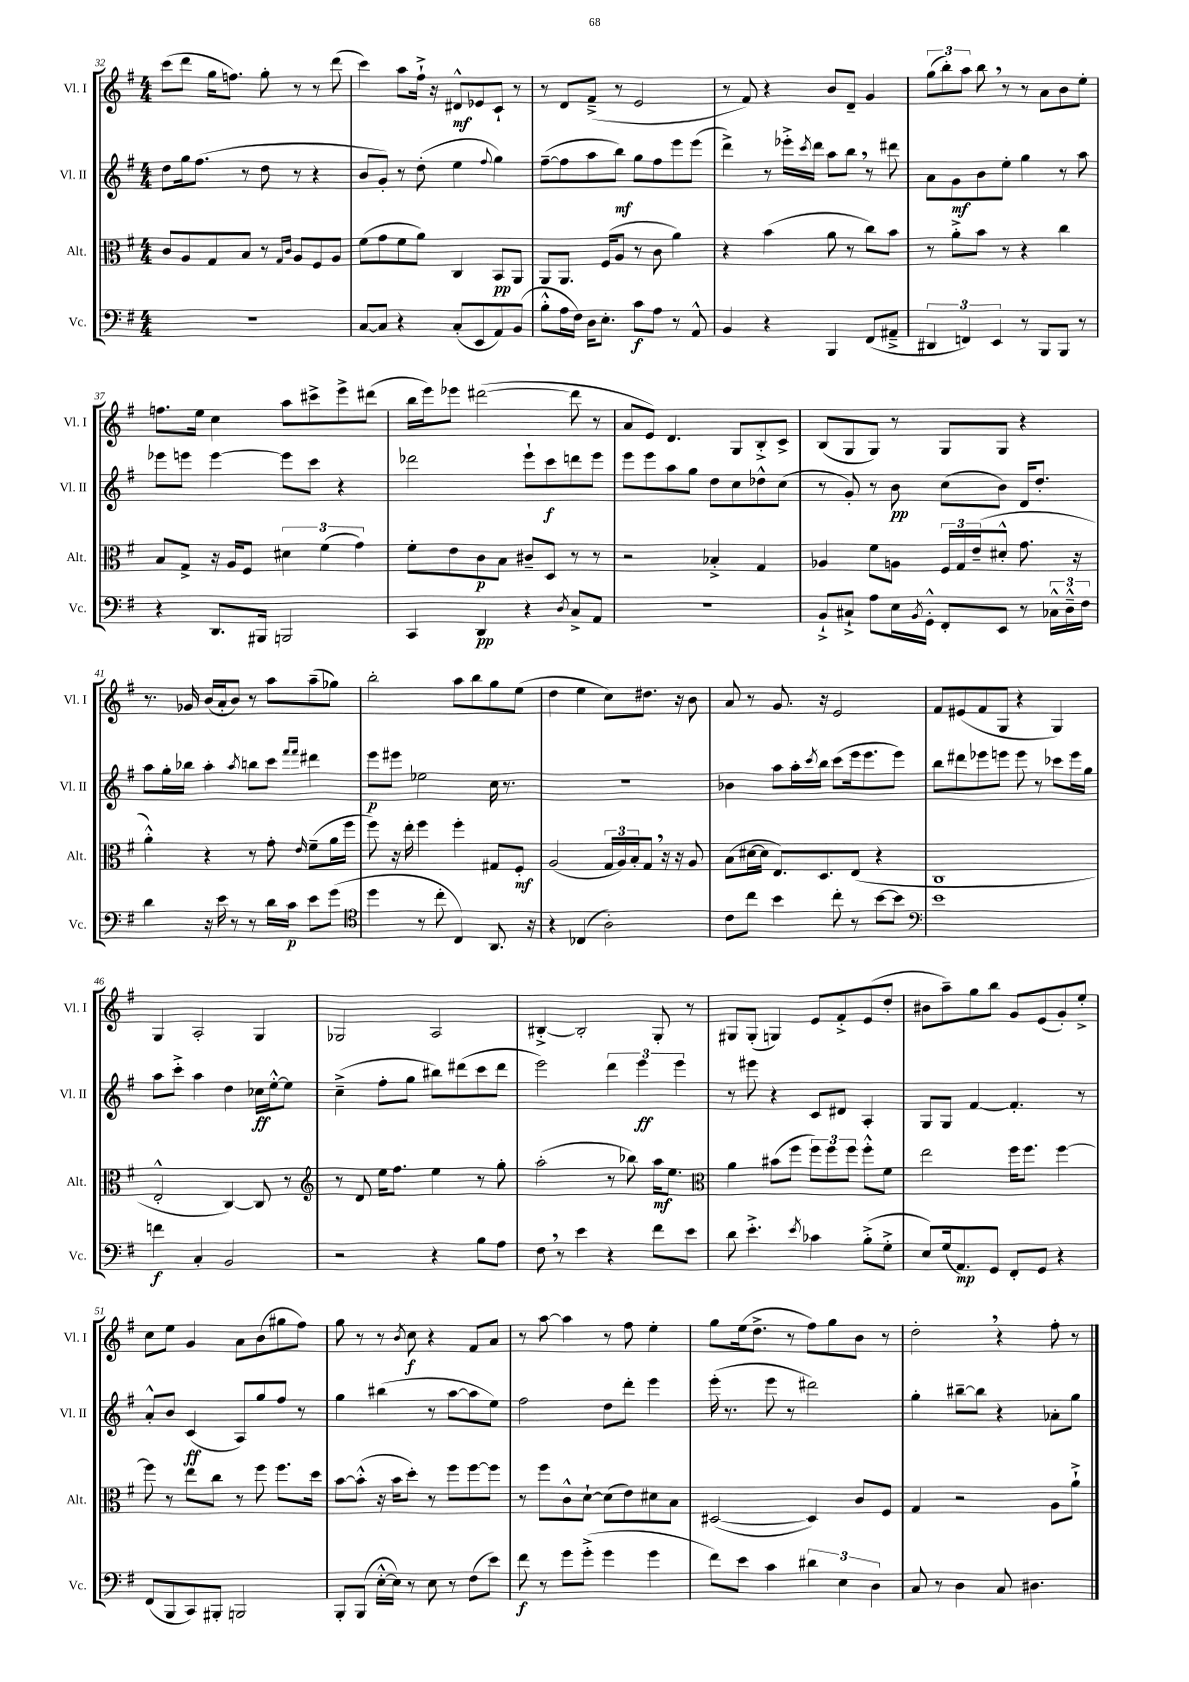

**kern	**kern	**kern	**kern
*staff4	*staff3	*staff2	*staff1
*clefF4	*clefC3	*clefG2	*clefG2
*k[f#]	*k[f#]	*k[f#]	*k[f#]
*M4/4	*M4/4	*M4/4	*M4/4
1r	8c/L	8dd\L	(8ccc\L
.	8A/	16gg\k	8ddd\J
.	.	(8.ff#\J	.
.	8G/	.	16gg\LK
.	.	.	8.ff\J)
.	8B/J	8r	.
.	8r	8dd\	8gg'\
.	16qqG/LL	.	.
.	16qqc/JJ	.	.
.	8A/L	8r	8r
.	8F#/	4r	8r
.	8A/J	.	(8ddd\
=	=	=	=
[8C/L	(8f#\L	8b/L	4ccc\)
8C/]J	8g\	8g'/J)	.
4r	8f#\	8r	8aa\L
.	8a\J)	(8dd'\	16ff#`^\Jk
.	.	.	16r
(8C'/L	4C/	4ee\	8d#^^/L
8EE/	.	.	8e-/
.	.	8qqff#/	.
8AA/)	8BB/L	4gg\)	8c`/J
(8BB/J	8AA/J	.	8r
=	=	=	=
8B'^^\L	8AA/L	([8ff#~\L	8r
16A\L	8.AA/J	8ff#\]	8d/L
16F#\JJ)	.	.	.
16D\LK	.	8aa\	(8f#~^/J
8.E'\J	(16F#/LK	.	.
.	8A/J	8bb\J)	8r
8c\L	8r	8gg\L	2e/
8A\J	8c\	8ff#\	.
8r	4a\)	8eee\	.
8AA^^/	.	(8eee\J	.
=	=	=	=
4BB/	4r	4ddd^\)	8r
.	.	.	8f#/)
4r	(4b\	8r	4r
.	.	16eee-'^\LL	.
.	.	8qccc/	.
.	.	16ddd\JJ	.
4BBB/	8a\	8aa\L	8b/L
.	8r	8bb\J	8d~/J
(8FF#/L	8cc\L)	8r	4g/
8AA#~^/J	8b\J	8ddd#\	.
=	=	=	=
6DD#/	8r	8a\L	(12gg\L
.	.	.	12bb'\)
.	8a'^\L	8g\	.
6FF/)	.	.	12aa\J
.	8b\J	8b\	8bb\
6EE/	.	.	.
.	8r	8ee'\J	8r
8r	4r	4gg\	8r
8BBB/L	.	.	8a\L
8BBB/J	4cc\	8r	8b\
8r	.	8aa\	8ee'\J
=	=	=	=
4r	8B/L	8eee-\L	8.ff\L
.	8G^/J	8eee\J	.
.	.	.	16ee\Jk
8.DD/L	16r	[4eee\	4cc\
.	16A/LK	.	.
.	8F#/J	.	.
16BBB#/Jk	.	.	.
2BBB/	6d#\	8eee\]L	8aa\L
.	.	8ccc\J	8ccc#^\
.	(6f#\	.	.
.	.	4r	8eee^\
.	6g\)	.	.
.	.	.	(8ddd#\J
=	=	=	=
4CC/	8f#'\L	2ddd-\	16bb\LL
.	.	.	16eee\J)
.	8e\	.	8eee-\J
4DD/	8c\	.	([2ddd#\
.	8B\J	.	.
4r	8c#~/L	8eee`\L	.
.	8D/J	8ccc\	.
8qD/	.	.	.
8C^/L	8r	8ddd\	8ddd#\]
8AA/J	8r	8eee\J	8r
=	=	=	=
1r	2r	8eee\L	8a/L
.	.	8eee\	8e/J)
.	.	8aa\	4.d/
.	.	8gg\J	.
.	4B-'^/	8dd\L	.
.	.	8cc\	8G/L
.	4G/	8dd-^^\	8B'^/
.	.	(8cc\J	8c^/J
=	=	=	=
8BB`^/L	4A-/	8r	(8B/L
8C#`^/J	.	8g'/)	8G/
8A\L	8f#\L	8r	8G/J)
16E\L	8A\J	8b\	8r
8qBB/	.	.	.
16GG'^^\JJ	.	.	.
8FF#'/L	24F#/LL	(8cc\L	8G/L
.	24G/	.	.
.	(24e~/J	.	.
8EE/J	8d#'^^/J	8b\J)	8G/J
8r	8.g\	16d/LK	4r
.	.	8.dd'/J	.
24C-^^\LL	.	.	.
24D~^^\	.	.	.
.	16r	.	.
24F#\JJ	.	.	.
=	=	=	=
4d\	4a'^^\)	8aa\L	8.r
.	.	16gg'\L	.
.	.	16bb-\JJ	16g-/
16r	4r	4aa'\	(16b/LL
16e\	.	.	16a'/J
8r	.	.	8b/J)
.	.	8qaa/	.
8r	8r	8bb\L	8r
16d\LL	8g'\	8ccc\J	8aa\L
16c\JJ	.	.	.
.	.	16qqfff#/LL	.
.	16qqe/	16qqfff#/JJ	.
8e\L	(8f#~\L	4ddd#\	(8aa~\
(8g\J	16a\L	.	8gg-\J)
.	16ff#\JJ	.	.
=	=	=	=
*clefC4	*	*	*
4dd\	8ff#\)	8eee\L	2bb'\
.	16r	8eee#\J	.
.	16ee'\	.	.
8r	4ff#\	2ee-\	.
8cc'\	.	.	.
4C/)	4ff#'\	.	8aa\L
.	.	.	8bb\
8.AA/	8G#/L	16cc\	8gg\
.	.	8.r	.
.	8F#'/J	.	(8ee\J
16r	.	.	.
=	=	=	=
4r	(2A/	1r	4dd\
(4C-/	.	.	4ee\
2A'\)	24G/LL	.	8cc\L)
.	24A/)	.	.
.	24B'/J	.	.
.	8G/J	.	8.dd#\J
.	16r	.	.
.	16r	.	16r
.	8A/	.	8b\
=	=	=	=
8c\L	(8B\L	4b-\	8a/
8cc\J	[16d#\L	.	8r
.	16d#\]JJ	.	.
4b\	8.E/L)	8aa\L	8.g/
.	.	16aa'\L	.
.	.	8qccc/	.
.	8.D/	16bb\JJ	16r
8cc'\	.	(8ccc\L	2e/
8r	(8E/J	16eee\k	.
.	.	8.eee\	.
[8b\L	4r	.	.
8b\]J	.	8eee\J)	.
=	=	=	=
*clefF4	*	*	*
1e	1C	8bb\L	8f#/L
.	.	8ddd#\	(8e#/
.	.	8eee-\	8f#/
.	.	8eee\J	8G/J
.	.	8eee\	4r
.	.	8r	.
.	.	8ccc-\L	4G/)
.	.	16eee\L	.
.	.	16gg\JJ	.
=	=	=	=
4f\	2E'^^/	8aa\L	4G/
.	.	8ccc'^\J	.
4C'/	.	4aa\	2A'/
2BB/	[4C/)	4dd\	.
.	8C/]	16cc-\LL	4G/
.	.	[16ee'^^\J	.
.	8r	8ee\]J	.
=	=	=	=
*	*clefG2	*	*
2r	8r	(4cc~^\	2G-/
.	8d/	.	.
.	16ee\LK	8ff#'\L	.
.	8.ff#\J	.	.
.	.	8gg\J	.
4r	4ee\	8bb#\L)	2A/
.	.	(8ddd#\	.
8B\L	8r	8ccc\	.
8A\J	8gg'\	8ddd#\J	.
=	=	=	=
8F#\	(2aa'\	2eee\)	[4B#'^/
8r	.	.	.
4e\	.	.	2B#'/]
4r	8r	6ddd\	.
.	8bb-\)	.	.
.	.	6eee\	.
8f#\L	16aa\LK	.	8G'/
.	8.ee\J	.	.
.	.	6eee\	.
8e\J	.	.	8r
=	=	=	=
*	*clefC3	*	*
8d\	4a\	8r	8G#/L
4.e'^\	.	8eee#\	(8G#'/J
.	(8b#\L	4r	4G/)
.	8ff#\J	.	.
8qe/	.	.	.
4c-\	12ff#\L)	8c/L	8e/L
.	12ff#\	.	.
.	.	8d#/J	8f#'^/
.	12ff#\J	.	.
(8B'^\L	8ff#'^^\L	4A'/	(8e/
8G'^\J	8f#\J	.	8dd'/J
=	=	=	=
8E/L)	2ee\	8G/L	8b#\L
(16G/k	.	8G/J	8aa~\)
8.AA/)	.	.	.
.	.	[4f#/	8gg\
8GG/J	.	.	8bb\J
8FF#'/L	16ff#\LK	4.f#'/]	8g/L
.	8.ff#\J	.	.
8GG/J	.	.	(8e/
4r	[4ff#\	.	8g'/)
.	.	8r	8ee'^/J
=	=	=	=
(8FF#/L	8ff#\]	8a'^^/L	8cc\L
8BBB/	8r	8b/J	8ee\J
8CC/)	8ee\L	(4c/	4g/
8BBB#'/J	8cc\J	.	.
2BBB/	8r	8A/L)	8a\L
.	8ff#\	8gg/	(8b\
.	8.ff#\L	8ff#/J	8gg#\
.	.	8r	8ff#\J)
.	16dd\Jk	.	.
=	=	=	=
8BBB'/L	[8b\L	4gg\	8gg\
(8BBB/J	(8b'^^\]J	.	8r
[16E'^^\LL	16r	(4bb#\	8r
16E\]JJ)	16b\LK	.	.
.	.	.	8qb/
8r	8dd'\J)	.	8cc\
8E\	8r	8r	4r
8r	8ff#\L	[8aa\L	.
(8F#\L	[8ff#\	8aa\]	8f#/L
8e\J)	8ff#\]J	8ee\J)	8a/J
=	=	=	=
8f#\	8r	2ff#\	8r
8r	8ff#\L	.	[8aa\
8g\L	8c^^\	.	4aa\]
(8g'^\J	[8d`\J	.	.
4g\	(8d\]L	8dd\L	8r
.	8e\)	8ddd'\J	8ff#\
4g\	8d#\	4eee\	4ee'\
.	8B\J	.	.
=	=	=	=
8f#\L)	([2D#/	(16eee'\	8gg\L
.	.	8.r	.
8e\J	.	.	(16ee\k
.	.	.	8.dd^\J
4c\	.	8eee\	.
.	.	8r	8r
6d#\	4D#/])	2ddd#\)	8ff#\L)
.	.	.	8gg\
6E\	.	.	.
.	8c/L	.	8b\J
6D\	.	.	.
.	8F#/J	.	8r
=	=	=	=
8C/	4G/	4gg'\	2dd'\
8r	.	.	.
4D\	2r	[8bb#~\L	.
.	.	8bb#\]J	.
8C/	.	4r	4r
4.D#\	.	.	.
.	8A\L	8a-'\L	8ff#'\
.	8a`^\J	8gg\J	8r
==	==	==	==
*-	*-	*-	*-
